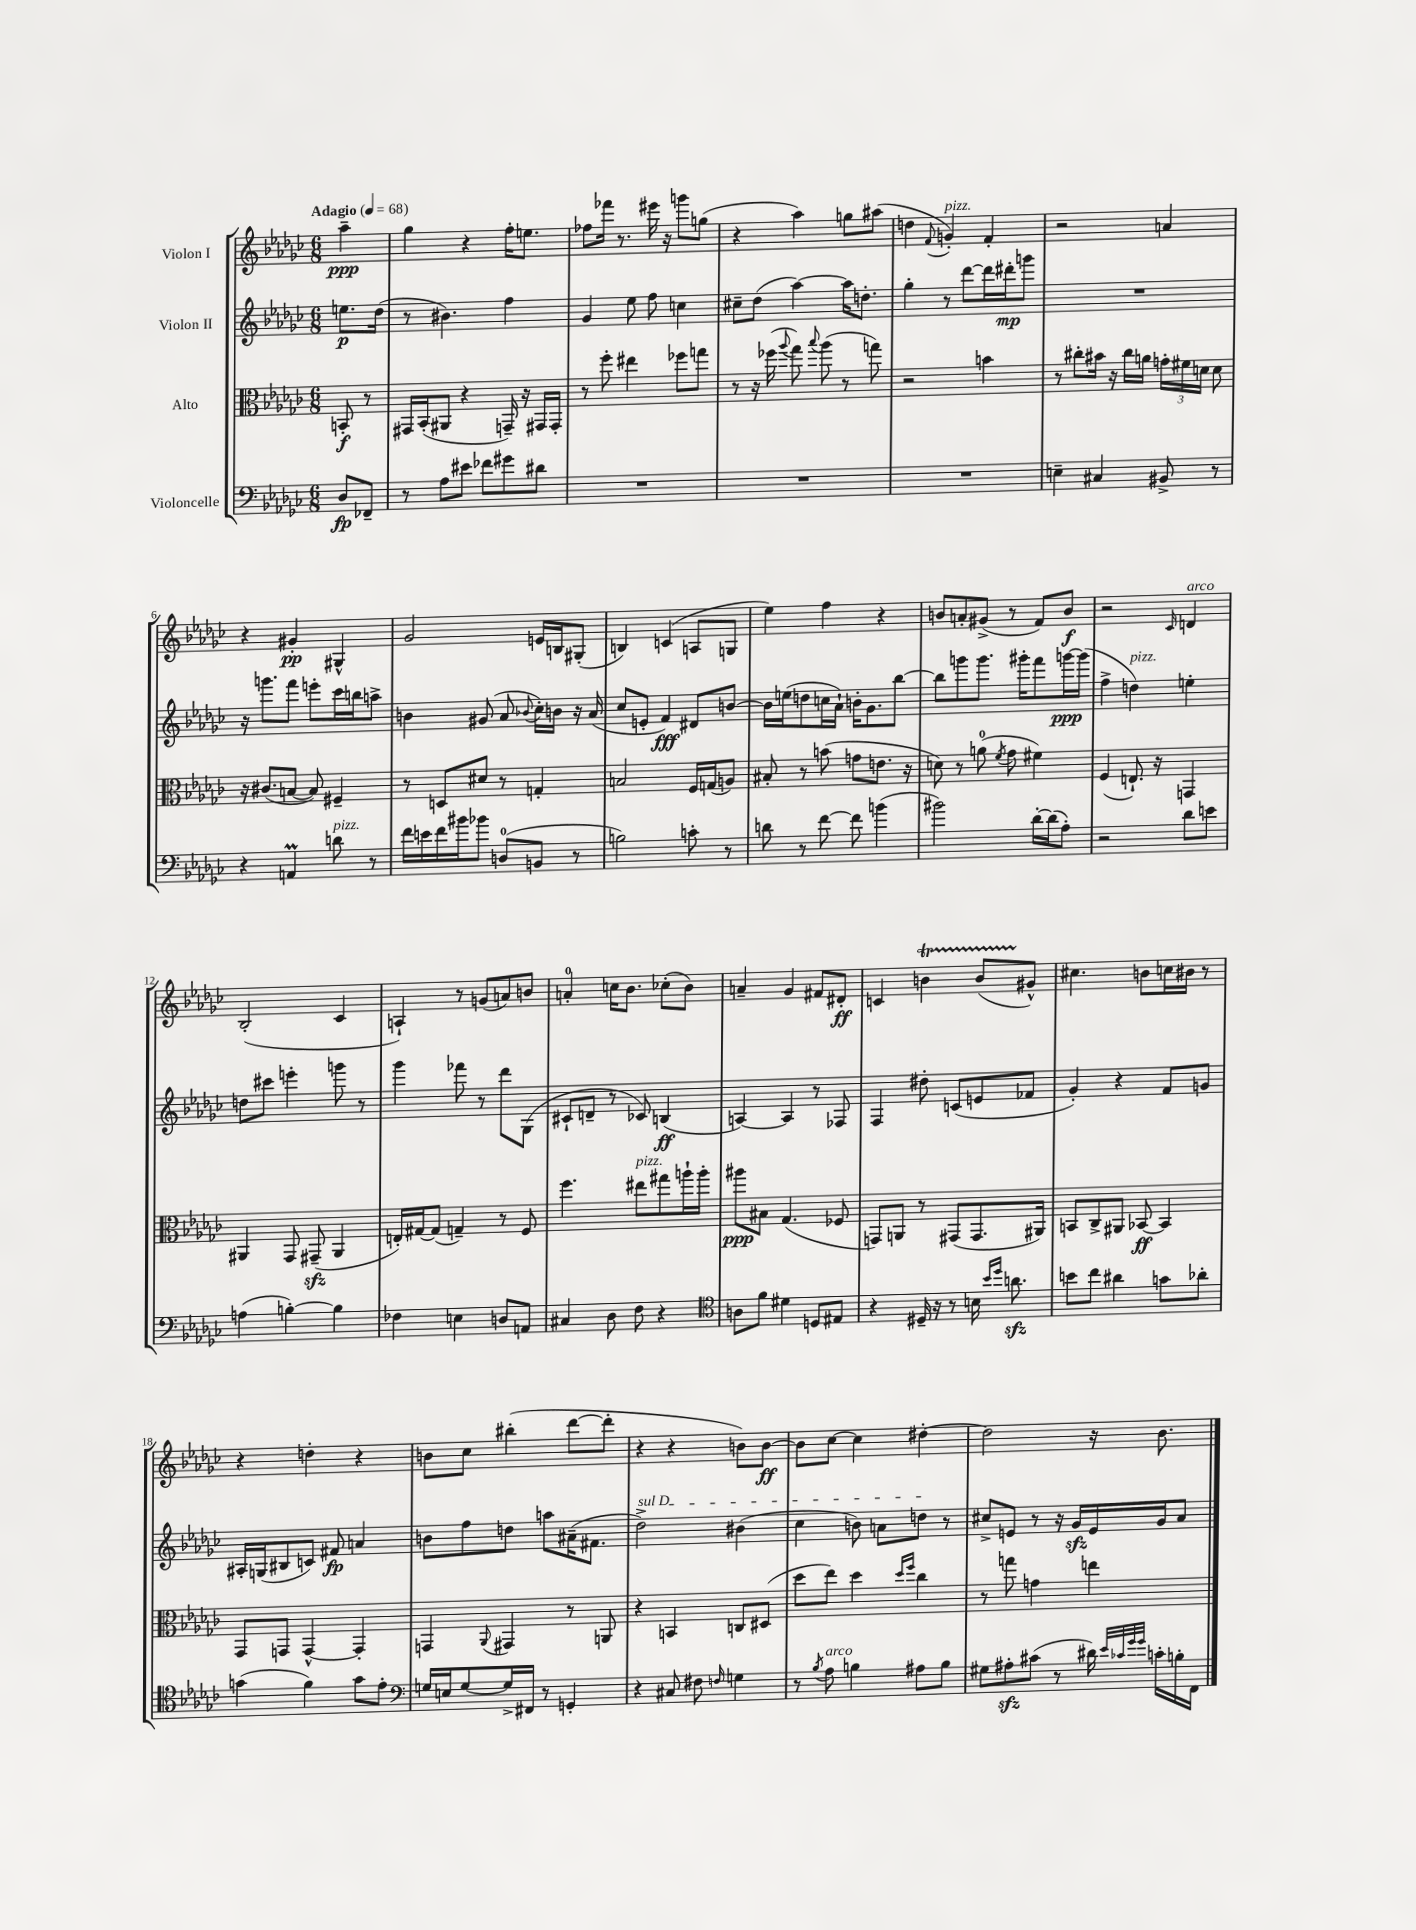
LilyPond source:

<<
\new StaffGroup <<
\new Staff = "s0" \with { instrumentName = "Violon I" } {
    \clef treble \key ges \major \numericTimeSignature \time 6/8 \partial 4 \tempo "Adagio" 4 = 68
    \autoBeamOff aes''4--\ppp |
    ges''4 r4 f''16[-. e''8.] |
    fes''8[ fes'''16] r8. eis'''16 r16 g'''8[ g''8]( |
    r4 aes''4) g''8[ ais''8]( |
    d''4 \appoggiatura { f'8 } g'4-.^\markup { \italic "pizz." }) f'4-. |
    r2 a'4 |
    r4 gis'4-.\pp gis4-^ |
    ges'2 e'16[ b16 gis8]-.( |
    b4) c'4( a8[ g8] |
    ees''4) f''4 r4 |
    b'8[ a'8-. gis'8]->( r8 f'8[) b'8]\f |
    r2 \grace { ces'16 } d'4^\markup { \italic "arco" } |
    bes2-.( ces'4 |
    a4-!) r8 g'8[( a'8) b'8] |
    a'4-0-. c''16[ bes'8.] ces''8[-.( bes'8]) |
    a'4-- ges'4 fis'8[ dis'8]-.\ff |
    c'4 b'4\startTrillSpan b'8[( gis'8]-^\stopTrillSpan) |
    cis''4. b'8[ c''16 bis'16] r8 |
    r4 d''4-. r4 |
    b'8[ ces''8] bis''4-.( des'''8[~ des'''8]-. |
    r4 r4 b'8[) b'8]~\ff |
    b'8[ ces''8]~ ces''4 dis''4~-. |
    dis''2 r16 bes'8. \bar "|." |
}
\new Staff = "s1" \with { instrumentName = "Violon II" } {
    \clef treble \key ges \major \numericTimeSignature \time 6/8 \partial 4
    \autoBeamOff e''8.[\p des''16]( |
    r8 bis'4.) f''4 |
    ges'4 ees''8 f''8 c''4 |
    cis''8[-- des''8]( aes''4~) aes''16[ d''8.]-. |
    ges''4-. r8 des'''8[~ des'''16 dis'''16-.\mp g'''8] |
    R2. |
    r16 g'''8.[ f'''8] e'''8[-. ces'''16 b''16 a''8]-> |
    b'4 gis'8( aes'8 \appoggiatura { bes'8 } ces''16[-.) b'16] r16 aes'16( |
    ces''8[ e'8]-. f'4\fff) dis'8[ b'8]~ |
    b'16[ e''16( d''8 c''16 aes'16]-!) b'16[-. ges'8. bes''8]~ |
    bes''8[ g'''8 g'''8.] gis'''16[-. f'''8 g'''16~\ppp g'''16]( |
    f''4-> d''4^\markup { \italic "pizz." }) e''4-. |
    d''8[ cis'''8] e'''4-. g'''8 r8 |
    ges'''4 fes'''8 r8 des'''8[ ges8]( |
    cis'8[-! d'8]-- r8 ces'8) b4\ff( |
    a4~) a4 r8 fes8 |
    f4 dis''8-. c'8[( e'8 fes'8] |
    ges'4-.) r4 f'8[ g'8] |
    ais16[-. g16( bis8 c'8]) fis'8\fp a'4 |
    b'8[ f''8 d''8] a''8[ ais'16--( fis'8.] |
    \once \override TextSpanner.bound-details.left.text = \markup { \italic "sul D" } des''2->\startTextSpan) bis'4( |
    ces''4 b'8) a'8[ d''8]\stopTextSpan r8 |
    cis''8[-> e'8] r8 r16 ges'16[\sfz e'16 ges'16 aes'8] \bar "|." |
}
\new Staff = "s2" \with { instrumentName = "Alto" } {
    \clef alto \key ges \major \numericTimeSignature \time 6/8 \partial 4
    \autoBeamOff b,8-.\f r8 |
    gis,16[ bes,16-.( ais,8] r4 g,16--) r16 gis,16[ gis,16]-. |
    r8 f''8-. eis''4 fes''8[ g''8] |
    r8 r16 fes''16( \appoggiatura { aes''8 } ges''8) \appoggiatura { bes''8 } aes''8( r8 g''8) |
    r2 b'4 |
    r8 cis''8[-. bis'16] r16 cis''16[ a'16] \tuplet 3/2 { g'16[-. fis'16 d'16] } d'8 |
    r16 cis'8.[( b8]~ b8) fis4-- |
    r8 d8[ dis'8] r8 g4-. |
    b2 f16[ g16( a8]) |
    bis8-. r8 b'8( g'8[ e'8.] r16 |
    d'8) r8 a'8-0( \acciaccatura { f'8 } ges'8 fis'4) |
    f4( e8.-!) r16 g,4 |
    ais,4 ges,8 gis,8--\sfz( ais,4 |
    e16[-.) gis16~ gis8]( g4--) r8 f8 |
    f''4. eis''8[^\markup { \italic "pizz." } gis''8 a''16-! a''16]-. |
    ais''8[\ppp bis8] ges4.( fes8 |
    g,8[) a,8] r8 gis,8[( gis,8. ais,16]) |
    b,8[ ces8-> ais,8] bes,8~\ff bes,4 |
    ges,8[ g,8] g,4~-^ g,4-. |
    g,4 \appoggiatura { aes,8 } gis,4 r8 a,8 |
    r4 b,4 c8[ dis8]( |
    des''8[ ees''8]) des''4 \grace { des''16[ f''16] } ces''4 |
    r8 g''8 g'4 e''4 \bar "|." |
}
\new Staff = "s3" \with { instrumentName = "Violoncelle" } {
    \clef bass \key ges \major \numericTimeSignature \time 6/8 \partial 4
    \autoBeamOff des8[\fp fes,8]-- |
    r8 aes8[ eis'8] fes'8[ gis'8 dis'8] |
    R2. |
    R2. |
    R2. |
    e4-- cis4 bis,8-> r8 |
    r4 a,4\prall d'8^\markup { \italic "pizz." } r8 |
    f'16[ e'16 f'16 bis'16 bes'8] d8[-0( b,8] r8 |
    b2) c'8-. r8 |
    d'8 r8 f'8~ f'8 b'4( |
    bis'2) des'16[~-. des'16( aes8]-.) |
    r2 des'8[ e'8] |
    a4( b4~-.) b4 |
    fes4 e4 d8[ a,8] |
    cis4 des8 f8 r4 |
    \clef tenor a8[ f'8] dis'4 d8[ eis8] |
    r4 dis16-- r16 r8 b16 \grace { bes'16[ des''16] } a'8.\sfz |
    b'8[ ces''8] ais'4 g'8[ aes'8]-. |
    g'4( f'4) g'8[ ees'8]-. |
    \clef bass g16[ e16 g8~ g16-> fis,16] r8 g,4-. |
    r4 cis8 fis8 \grace { f16 } g4 |
    r8 \acciaccatura { bes8 } aes8^\markup { \italic "arco" } b4 ais8[ b8] |
    gis8[ ais8-.\sfz cis'8]( r8 dis'16) \grace { ees'32[ ces'32 ges'32 ges'32] } c'16[-. b16-. f,16] \bar "|." |
}
>>
>>
